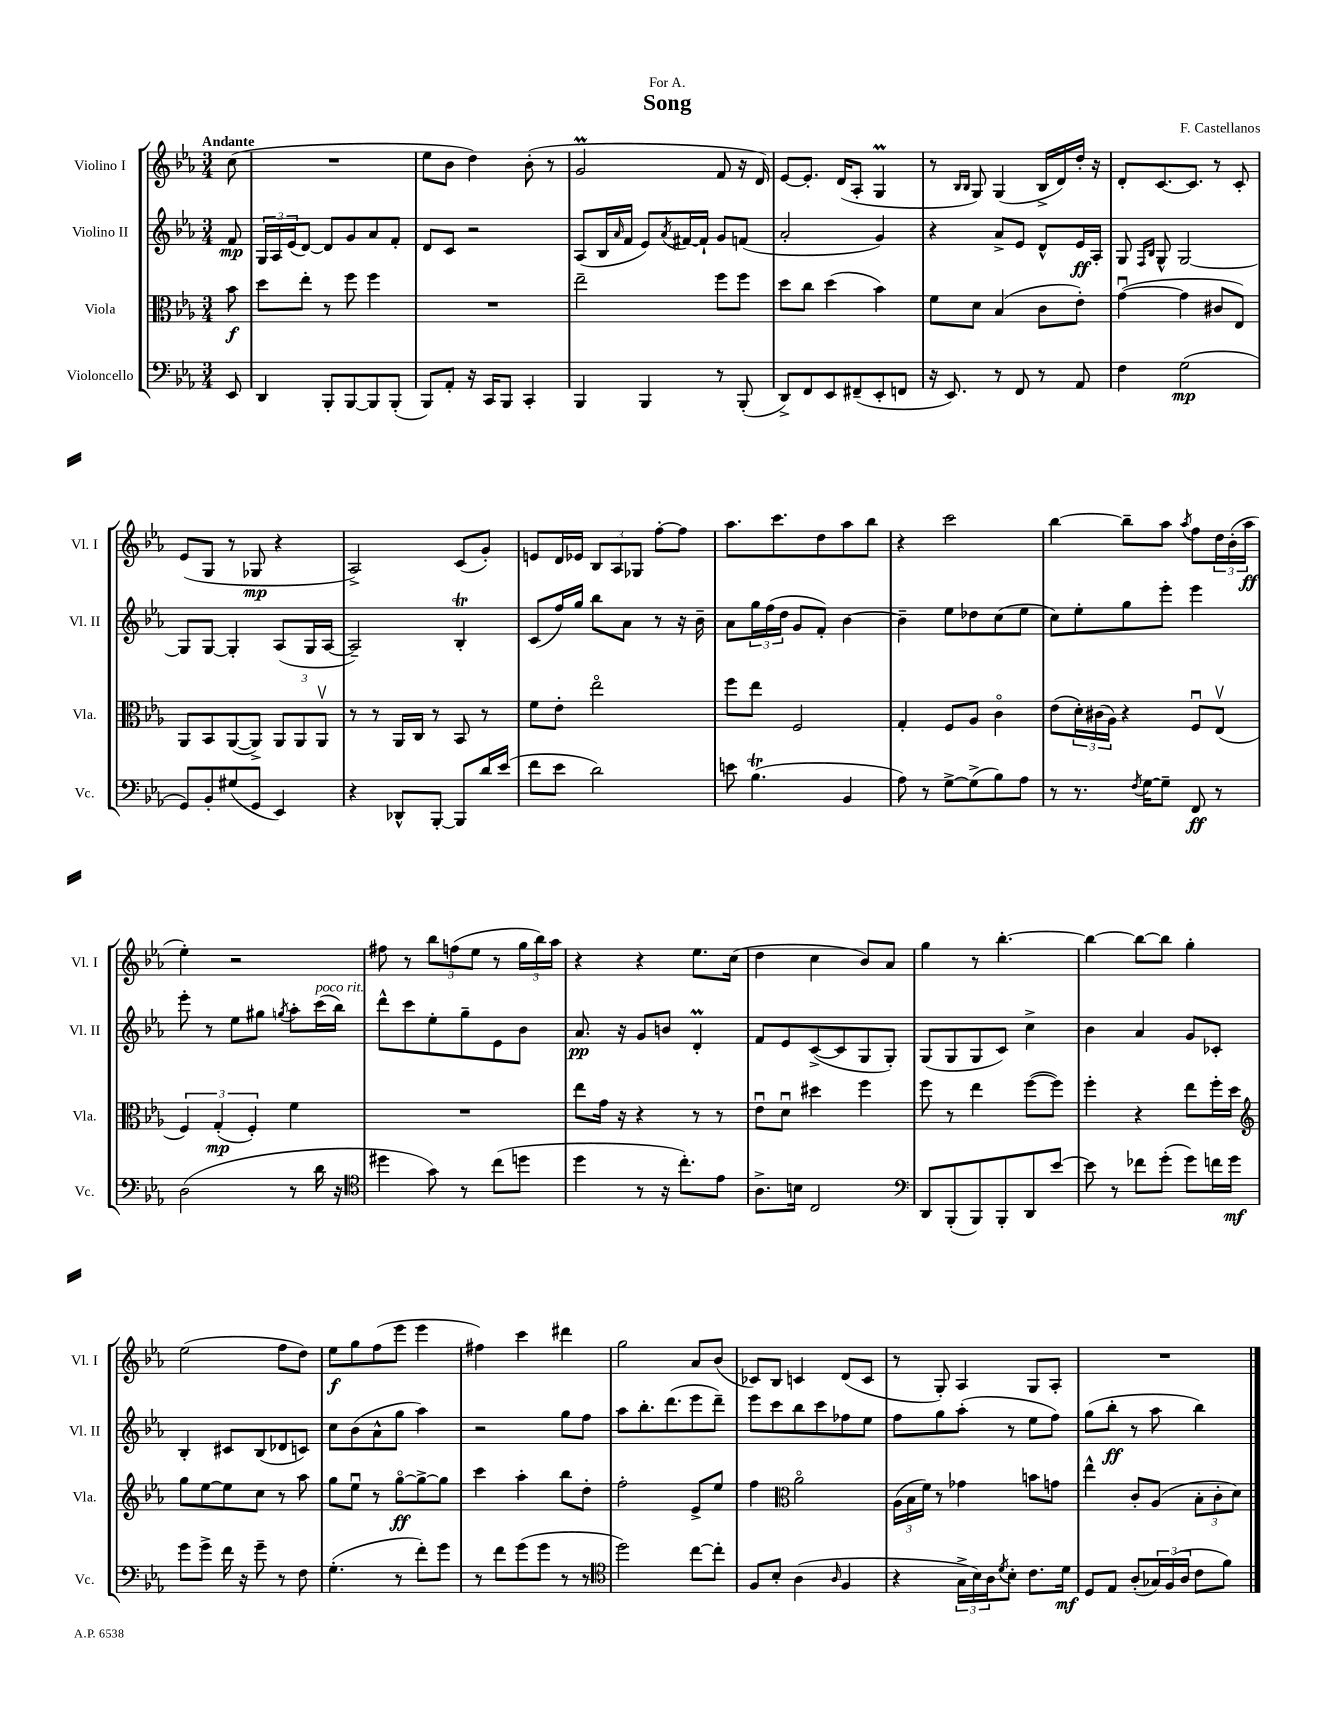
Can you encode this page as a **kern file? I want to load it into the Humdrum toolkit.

**kern	**kern	**kern	**kern
*staff4	*staff3	*staff2	*staff1
*clefF4	*clefC3	*clefG2	*clefG2
*k[b-e-a-]	*k[b-e-a-]	*k[b-e-a-]	*k[b-e-a-]
*M3/4	*M3/4	*M3/4	*M3/4
8EE-	8b-	8f	(8cc
=	=	=	=
4DD	8dd	24G	2.r
.	.	24A-	.
.	.	(24e-	.
.	8ee-'	[8d)	.
8BBB-'	8r	8d]	.
[8BBB-	8ff	8g	.
8BBB-]	4ff	8a-	.
(8BBB-'	.	8f'	.
=	=	=	=
8BBB-)	2.r	8d	8ee-
8AA-'	.	8c	8b-
16r	.	2r	4dd)
16CC	.	.	.
8BBB-	.	.	.
4CC'	.	.	(8b-'
.	.	.	8r
=	=	=	=
4BBB-	2ee-~	(8A-	2g
.	.	16B-	.
.	.	16qqa-	.
.	.	16f	.
4BBB-	.	8e-)	.
.	.	8qa-	.
.	.	[16f#	.
.	.	16f#`]	.
8r	8ff	8g	8f
(8BBB-'	8ff	(8f	16r
.	.	.	16d)
=	=	=	=
8DD^)	8dd	2a-'	[8e-
8FF	8cc	.	8.e-']
8EE-	(4dd	.	.
.	.	.	(16d
(8FF#~	.	.	8A-'
8EE-'	4b-)	4g)	4G
8FF	.	.	.
=	=	=	=
16r	8f	4r	8r
8.EE-)	.	.	.
.	.	.	16qqB-
.	.	.	16qqB-
.	8d	.	8G)
8r	(4B-	8a-^	(4G
8FF	.	8e-	.
8r	8c	8d^^	16B-^
.	.	.	16d)
8AA-	8e-')	16e-	16dd'
.	.	16A-'	16r
=	=	=	=
4F	([4gu	8G	8d'
.	.	16qqF	.
.	.	16qqB-	.
.	.	8G^^	[8.c
(2G	4g]	[2G	.
.	.	.	8.c]
.	8c#	.	8r
.	8E-)	.	8c'
=	=	=	=
8GG)	8AA-	8G]	(8e-
8BB-'	8BB-	[8G	8G
(8G#	([8AA-	4G']	8r
8GG	8AA-^])	.	8G-
4EE-)	12AA-	(8A-	4r
.	12AA-	.	.
.	.	16G	.
.	12AA-v	.	.
.	.	[16A-	.
=	=	=	=
4r	8r	2A-~])	2A-^)
.	8r	.	.
8DD-^^	16AA-	.	.
.	16C	.	.
[8BBB-'	8r	.	.
8BBB-]	8BB-	4B-'	(8c
16d	8r	.	8g')
(16e-	.	.	.
=	=	=	=
8f	8f	(8c	8e
8e-	8e-'	16ff)	16d
.	.	16gg	16e-
2d)	2ee-o	8bb-	12B-
.	.	.	12A-
.	.	8a-	.
.	.	.	12G-
.	.	8r	[8ff'
.	.	16r	8ff]
.	.	16b-~	.
=	=	=	=
8e	8ff	8a-	8.aa-
(4.B-	8ee-	24gg	.
.	.	(24ff	.
.	.	.	8.ccc
.	.	24dd	.
.	2F	8g	.
.	.	8f')	8dd
4BB-	.	[4b-	8aa-
.	.	.	8bb-
=	=	=	=
8A-)	4G'	4b-~]	4r
8r	.	.	.
[8G^	8F	8ee-	2ccc
(8G^]	8A-	8dd-	.
8B-)	4co	(8cc	.
8A-	.	8ee-	.
=	=	=	=
8r	(8e-	8cc)	[4bb-
8.r	24d')	8ee-'	.
.	(24c#	.	.
.	24A-)	.	.
.	4r	8gg	8bb-~]
8qF	.	.	.
[16G	.	.	.
8G~]	.	8eee-'	8aa-
.	.	.	8qaa-
8FF	8Fu	4eee-	8ff
8r	(8E-v	.	24dd
.	.	.	(24b-'
.	.	.	24aa-
=	=	=	=
(2D	6F)	8eee-'	4ee-')
.	.	8r	.
.	(6G'	.	.
.	.	8ee-	2r
.	6F')	.	.
.	.	8gg#	.
.	.	8qgg	.
8r	4f	8aa-'	.
16d	.	(16ccc	.
16r	.	16bb-)	.
=	=	=	=
*clefC4	*	*	*
4dd#	2.r	8ddd^^	8ff#
.	.	8ccc	8r
8g)	.	8ee-'	12bb-
.	.	.	(12ff
8r	.	8gg~	.
.	.	.	12ee-
(8cc	.	8e-	8r
8dd	.	8b-	24gg
.	.	.	24bb-)
.	.	.	24aa-
=	=	=	=
4dd	8ee-	8.a-	4r
.	16g	.	.
.	16r	16r	.
8r	4r	8g	4r
16r	.	8b	.
8.cc')	.	.	.
.	8r	4d'	8.ee-
8e-	8r	.	.
.	.	.	(16cc
=	=	=	=
8.A-^	8e-u	8f	4dd
.	8du	8e-	.
16B	.	.	.
2C	4dd#	([8c^	4cc
.	.	8c]	.
.	4ff	8G	8b-)
.	.	8G')	8a-
=	=	=	=
*clefF4	*	*	*
8DD	8ff	(8G	4gg
(8BBB-'	8r	8G	.
8BBB-)	4ee-	8G	8r
8BBB-'	.	8c)	[4.bb-'
8DD	([8ff	4cc^	.
[8e-	8ff])	.	.
=	=	=	=
8e-]	4ff'	4b-	4bb-_
8r	.	.	.
8f-	4r	4a-	8bb-_
(8g'	.	.	8bb-]
8g)	8ee-	8g	4gg'
16f	16ff'	8c-'	.
16g	16dd	.	.
=	=	=	=
*	*clefG2	*	*
8g	8gg	4B-'	(2ee-
8g^	[8ee-	.	.
16f	8ee-]	8c#	.
16r	.	.	.
8g~	8cc	(8B-	.
8r	8r	8d-	8ff
8F	8aa-	8c)	8dd)
=	=	=	=
(4.G'	8gg	8cc	8ee-
.	8ee-u	(8b-	8gg
.	8r	8a-^^	(8ff
8r	[8ggo	8gg	8eee-
8f')	8gg^_	4aa-)	4eee-
8g	8gg]	.	.
=	=	=	=
8r	4ccc	2r	4ff#)
8f	.	.	.
(8g	4aa-'	.	4ccc
8g	.	.	.
8r	8bb-	8gg	4ddd#
8r	8dd'	8ff	.
=	=	=	=
*clefC4	*	*	*
2dd)	2ff'	8aa-	2gg
.	.	8.bb-'	.
.	.	(8.ddd	.
[8cc	8e-^	8eee-	8a-
8cc']	8ee-	8ddd~)	(8b-
=	=	=	=
8F	4ff	8eee-	8c-)
8B-'	.	8ccc	8B-
*	*clefC3	*	*
(4A-	2a-o	8bb-	4c
.	.	8ccc	.
16qqA-	.	.	.
4F	.	8ff-	(8d
.	.	8ee-	8c
=	=	=	=
4r	(24A-	8ff	8r
.	24B-	.	.
.	24f)	.	.
.	8r	8gg	8G')
24G^	4g-	(8aa-'	4A-
24B-)	.	.	.
24A-	.	.	.
8qd	.	.	.
8B-'	.	8r	.
8.c	8b	8ee-	8G
.	8g	8ff)	8A-'
16d	.	.	.
=	=	=	=
8D	4ee-^^	(8gg	2.r
8E-	.	8bb-'	.
(8A-'	8c'	8r	.
24G-)	(8A-	8aa-	.
(24F	.	.	.
24A-	.	.	.
8c	12B-'	4bb-)	.
.	12c'	.	.
8f)	.	.	.
.	12d)	.	.
==	==	==	==
*-	*-	*-	*-
